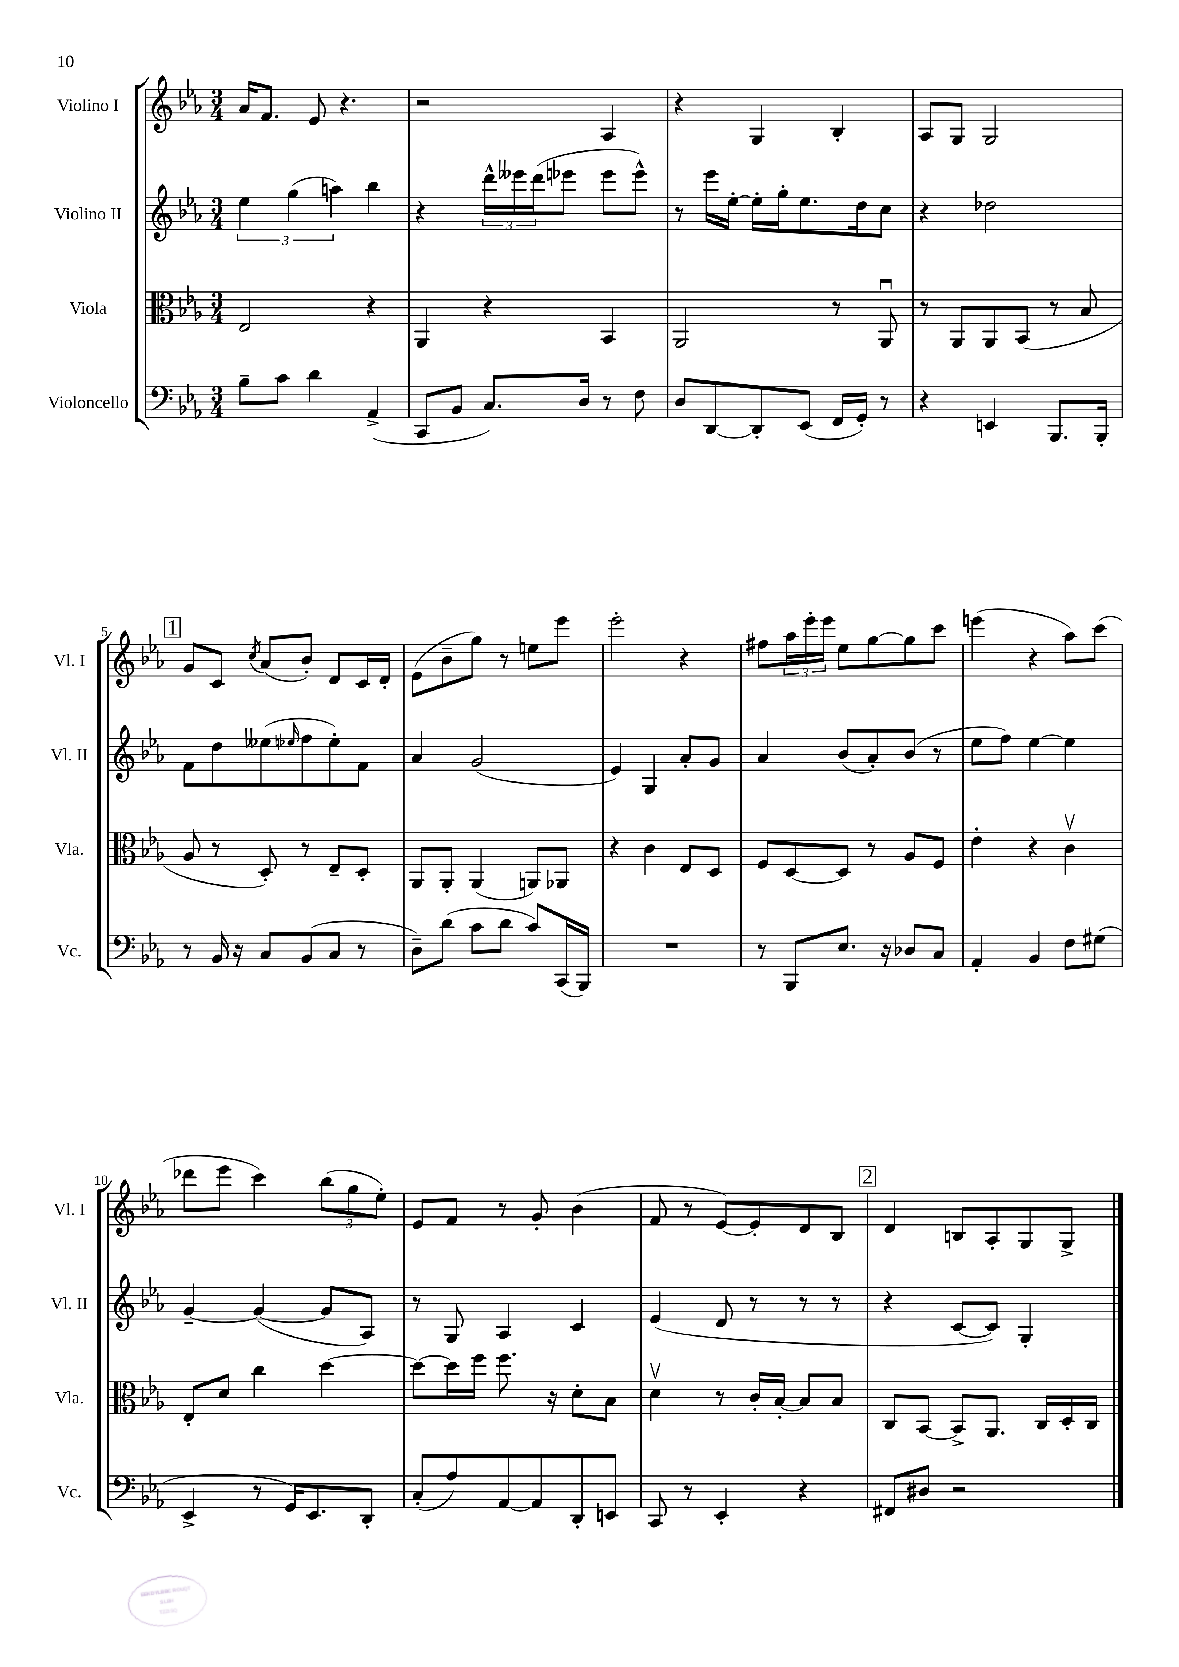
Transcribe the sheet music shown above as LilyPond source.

<<
\new StaffGroup <<
\new Staff = "s0" \with { instrumentName = "Violino I" shortInstrumentName = "Vl. I" } {
    \clef treble \key ees \major \numericTimeSignature \time 3/4
    aes'16 f'8. ees'8 r4. |
    r2 aes4 |
    r4 g4 bes4-. |
    aes8 g8 g2 |
    \mark \markup { \box "1" } g'8 c'8 \acciaccatura { c''8 } aes'8( bes'8-.) d'8 c'16 d'16-. |
    ees'8( bes'8-- g''8) r8 e''8 ees'''8 |
    ees'''2-. r4 |
    fis''8 \tuplet 3/2 { aes''16 ees'''16-. ees'''16 } ees''8 g''8~ g''8 c'''8 |
    e'''4( r4 aes''8) c'''8( |
    des'''8 ees'''8 c'''4) \tuplet 3/2 { bes''8( g''8 ees''8-.) } |
    ees'8 f'8 r8 g'8-. bes'4( |
    f'8 r8 ees'8~) ees'8-. d'8 bes8 |
    \mark \markup { \box "2" } d'4 b8 aes8-. g8 g8-> \bar "|." |
}
\new Staff = "s1" \with { instrumentName = "Violino II" shortInstrumentName = "Vl. II" } {
    \clef treble \key ees \major \numericTimeSignature \time 3/4
    \tuplet 3/2 { ees''4 g''4( a''4) } bes''4 |
    r4 \tuplet 3/2 { d'''16-^ eeses'''16 d'''16( } ees'''8 ees'''8 ees'''8-^) |
    r8 ees'''16 ees''16~-. ees''16-. g''16-. ees''8. d''16 c''8 |
    r4 des''2 |
    \mark \markup { \box "1" } f'8 d''8 eeses''8( \grace { ees''16 } f''8 ees''8-.) f'8 |
    aes'4 g'2( |
    ees'4) g4 aes'8-. g'8 |
    aes'4 bes'8( aes'8-.) bes'8( r8 |
    ees''8 f''8) ees''4~ ees''4 |
    g'4~-- g'4~( g'8 aes8) |
    r8 g8 aes4 c'4 |
    ees'4( d'8 r8 r8 r8 |
    \mark \markup { \box "2" } r4 c'8~ c'8) g4-. \bar "|." |
}
\new Staff = "s2" \with { instrumentName = "Viola" shortInstrumentName = "Vla." } {
    \clef alto \key ees \major \numericTimeSignature \time 3/4
    ees2 r4 |
    aes,4 r4 bes,4 |
    aes,2 r8 aes,8\downbow |
    r8 aes,8 aes,8 bes,8( r8 bes8 |
    \mark \markup { \box "1" } aes8 r8 d8-.) r8 ees8-- d8-. |
    aes,8 aes,8-. aes,4( a,8) aes,8 |
    r4 c'4 ees8 d8 |
    f8 d8~ d8 r8 aes8 f8 |
    ees'4-. r4 c'4\upbow |
    ees8-. d'8 c''4 d''4~ |
    d''8~ d''16 f''16 f''8. r16 d'8-. bes8 |
    d'4\upbow r8 c'16-. bes16~-. bes8 bes8 |
    \mark \markup { \box "2" } c8 bes,8~ bes,8-> aes,8. c16 d16-. c16 \bar "|." |
}
\new Staff = "s3" \with { instrumentName = "Violoncello" shortInstrumentName = "Vc." } {
    \clef bass \key ees \major \numericTimeSignature \time 3/4
    bes8-- c'8 d'4 aes,4->( |
    c,8 bes,8 c8.) d16 r8 f8 |
    d8 d,8~ d,8-. ees,8( f,16 g,16-.) r8 |
    r4 e,4 bes,,8. bes,,16-. |
    \mark \markup { \box "1" } r8 bes,16 r16 c8 bes,8( c8 r8 |
    d8--) d'8( c'8 d'8 c'8) c,16( bes,,16) |
    R2. |
    r8 bes,,8 ees8. r16 des8 c8 |
    aes,4-. bes,4 f8 gis8( |
    ees,4-> r8 g,16) ees,8. d,8-. |
    c8-.( aes8) aes,8~ aes,8 d,8-. e,8 |
    c,8 r8 ees,4-. r4 |
    \mark \markup { \box "2" } fis,8 dis8 r2 \bar "|." |
}
>>
>>
